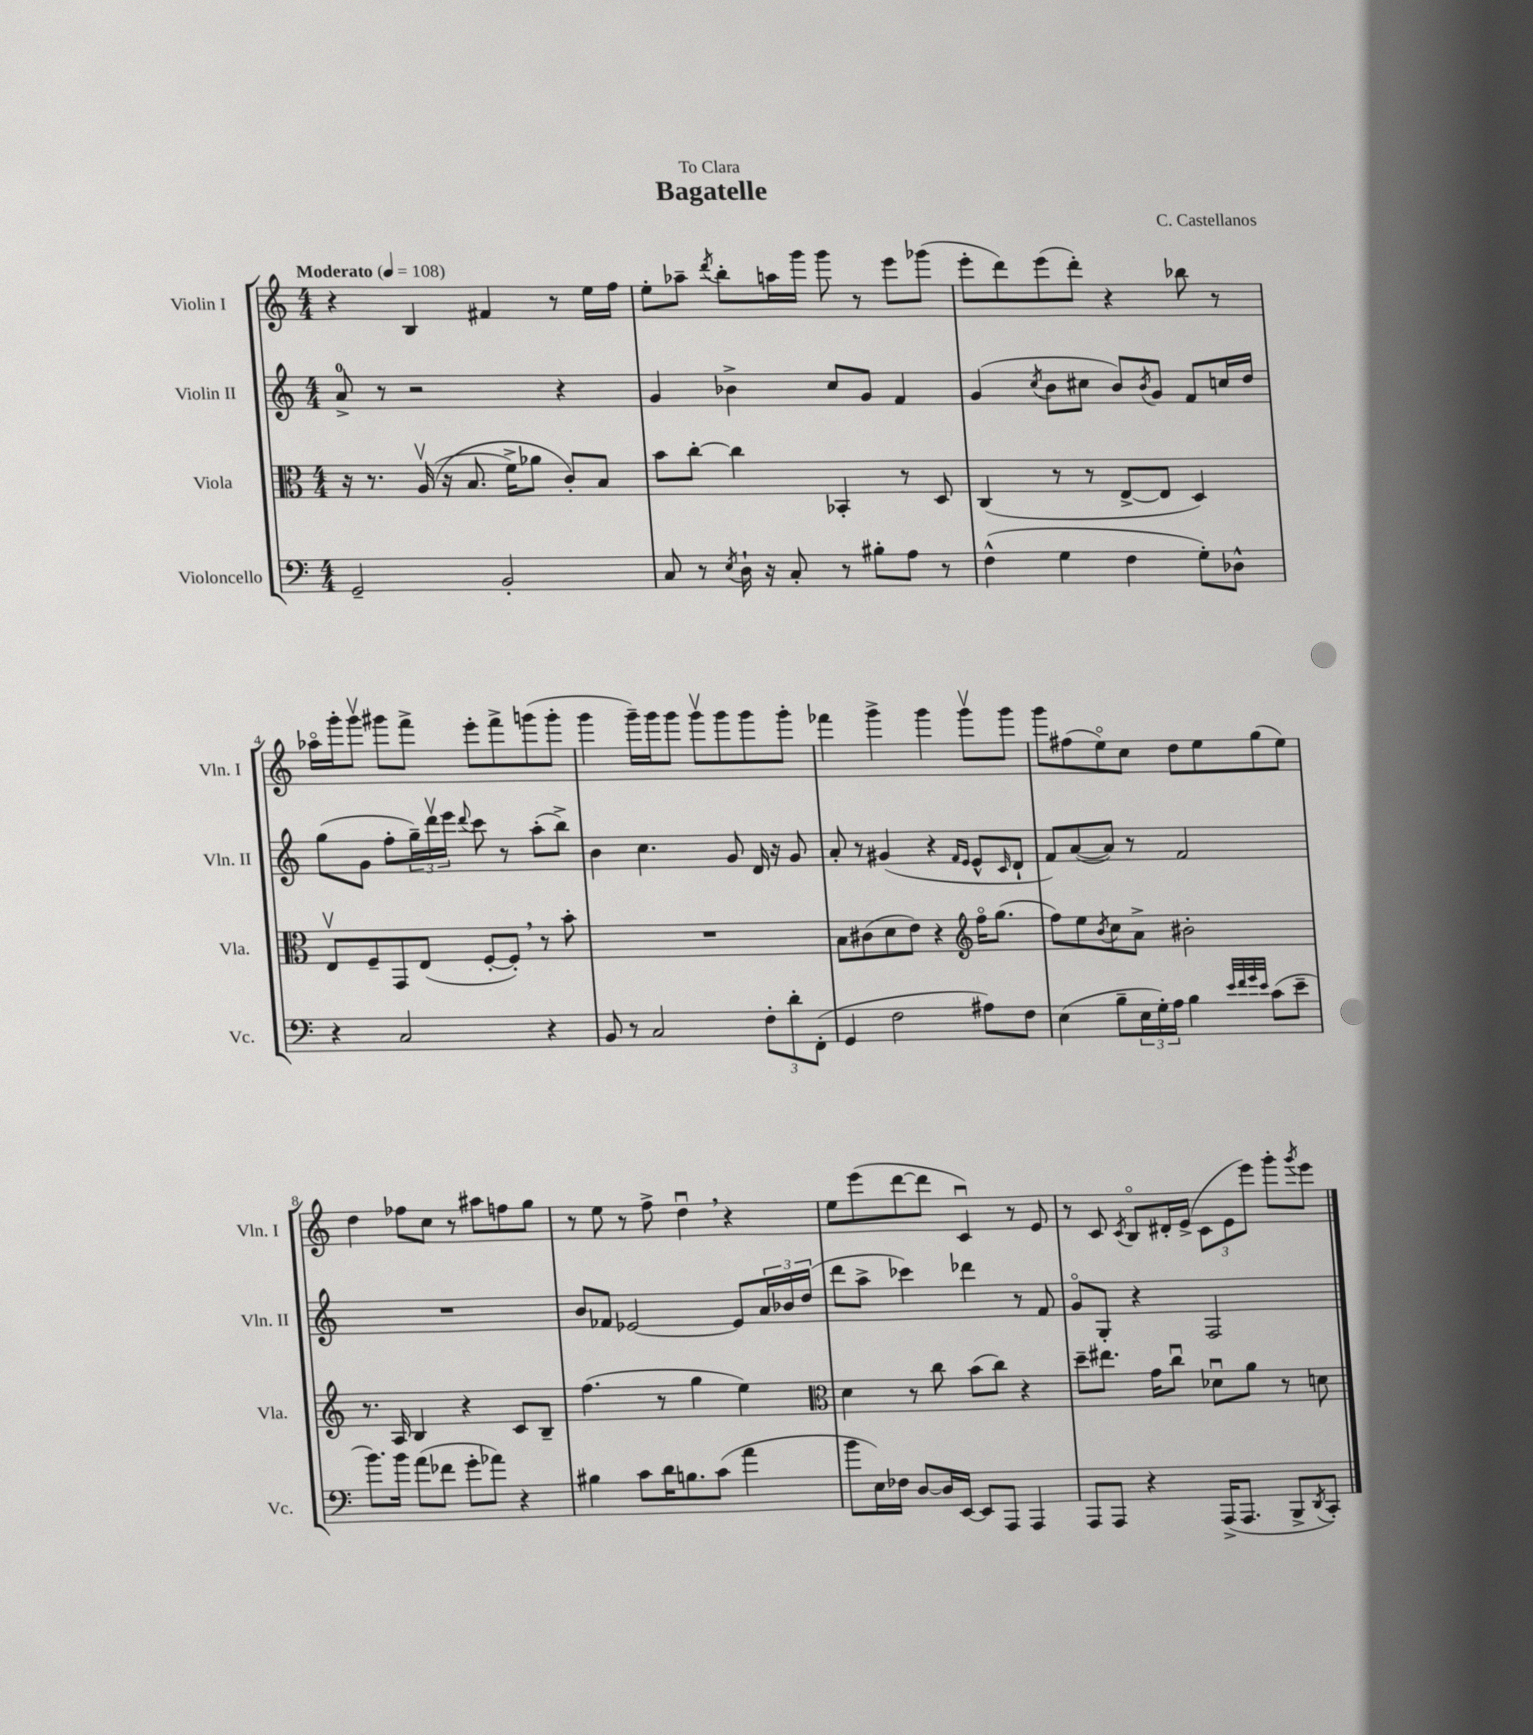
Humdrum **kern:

**kern	**kern	**kern	**kern
*staff4	*staff3	*staff2	*staff1
*clefF4	*clefC3	*clefG2	*clefG2
*k[]	*k[]	*k[]	*k[]
*M4/4	*M4/4	*M4/4	*M4/4
*MM108	*MM108	*MM108	*MM108
2GG~/	16r	8a^/	4r
.	8.r	.	.
.	.	8r	.
.	&((16Av/	2r	4B/
.	16r	.	.
.	8.B/	.	.
2BB'/	.	.	4f#/
.	16f^\LK)	.	.
.	8a-\J	.	.
.	8c'/L&)	4r	8r
.	8B/J	.	16ee\LL
.	.	.	16ff\JJ
=	=	=	=
8C/	8b\L	4g/	8ee'\L
8r	[8cc'\J	.	8aa-~\J
8qE/	.	.	8qddd/
16D`\	4cc\]	4b-^\	8bb'\L
16r	.	.	.
8C'/	.	.	16aa\L
.	.	.	16ggg\JJ
8r	4BB-'/	8cc/L	8ggg\
8B#'\L	.	8g/J	8r
8A\J	8r	4f/	8eee\L
8r	8D/	.	(8ggg-\J
=	=	=	=
(4F^^\	(4C/	(4g/	8eee'\L
.	.	.	8ddd\)
.	.	8qcc/	.
4G\	8r	8b\L	(8eee\
.	8r	8cc#\J	8ddd'\J)
4F\	[8E^/L	8b/L)	4r
.	.	8qb/	.
.	8E/]J	8g/J	.
8G'\L)	4D/)	8f/L	8bb-\
8D-^^\J	.	16cc/L	8r
.	.	16dd/JJ	.
=	=	=	=
4r	8Ev/L	(8gg\L	16aa-o\LL
.	.	.	16ggg'\J
.	8F~/	8g\J	8gggv\J
2C/	8GG/	8ff'\L	8ggg#\L
.	(8E/J	24gg~\L)	8fff^\J
.	.	24dddv\	.
.	.	24eee\JJ	.
.	.	8qqddd/	.
.	[8F'/L	8ccc\	8eee'\L
.	8F'/]J)	8r	8fff^\
4r	8r	(8aa'\L	(8ggg\
.	8b'\	8bb^\J)	8ggg'\J
=	=	=	=
8BB/	1r	4b\	4ggg\
8r	.	.	.
2C/	.	4.cc\	16ggg~\LL)
.	.	.	16ggg\J
.	.	.	8ggg\J
.	.	.	8gggv\L
.	.	8g/	8ggg\
12F'\L	.	16d/	8ggg\
.	.	16r	.
12d'\	.	.	.
.	.	8g/	8ggg'\J
(12FF'\J	.	.	.
=	=	=	=
4GG/	8B\L	8a'/	4fff-\
.	(8c#\	8r	.
2F\	8d\	(4g#/	4ggg^\
.	8e\J)	.	.
.	4r	4r	4ggg\
*	*clefG2	*	*
.	.	16qqf/LL	.
.	.	16qqe/JJ	.
8A#\L)	16ffo\LK	8e^^/L	8gggv\L
.	(8.gg\J	.	.
.	.	16qqc/	.
8F\J	.	8d`/J	8ggg\J
=	=	=	=
(4E\	8ff\L)	8f/L)	8ggg\L
.	8ee\	([8a/	(8ff#\
.	8qb/	.	.
8B~\L	8cc\	8a/]J)	8eeo\)
24E\L	8a^\J	8r	8cc\J
24G'\)	.	.	.
24A\JJ	.	.	.
4B\	2b#'\	2f/	8dd\L
.	.	.	8ee\
32qqe/LLL	.	.	.
32qqf/	.	.	.
32qqg/	.	.	.
32qqe/JJJ	.	.	.
(8c\L	.	.	(8gg\
8e~\J	.	.	8ee\J)
=	=	=	=
8.b\L)	8.r	1r	4dd\
16b\Jk	16A/	.	.
(8a\L	4B/	.	8ff-\L
8f-\J	.	.	8cc\J
8g'\L	4r	.	8r
8a-\J)	.	.	8aa#\L
4r	8c/L	.	8ff\
.	8B~/J	.	8gg\J
=	=	=	=
4B#\	(4.ff\	8b/L	8r
.	.	8f-/J	8ee\
8c\L	.	[2e-/	8r
16d\K	8r	.	8ff^\
8.B\	.	.	.
.	4gg\	.	4ddu\
(8c\J	.	.	.
4a\	4ee\)	8e-/]L	4r
.	.	24a/L	.
.	.	24b-/	.
.	.	(24dd/JJ	.
=	=	=	=
*	*clefC3	*	*
8b\L	4d\	8ddd\L	8ee\L
16E\L)	.	8aa^\J	(8eee\
16F-\JJ	.	.	.
[8D/L	8r	4ccc-\)	[8ddd\
16D/]L	8cc\	.	8ddd\]J
[16EE/JJ	.	.	.
8EE/]L	(8b\L	4ddd-\	4cu/)
8AAA/J	8cc\J)	.	.
4AAA/	4r	8r	8r
.	.	8f/	8e/
=	=	=	=
8AAA/L	8dd~\L	8go/L	8r
8AAA/J	8.ee#\J	8G'/J	8c/
.	.	.	8qc/
4r	.	4r	8Bo/L
.	16g\LK	.	.
.	8ccu\J	.	16d#'/L
.	.	.	(16e^/JJ
(16AAA^/LK	8d-u\L	2F/	12c\L
8.AAA/J	.	.	.
.	.	.	12e\
.	8a\J	.	.
.	.	.	12eee\J)
8BBB^/L	8r	.	8ggg'\L
8qDD/	.	.	8qggg/
8CC'/J)	8d\	.	8eee\J
==	==	==	==
*-	*-	*-	*-
